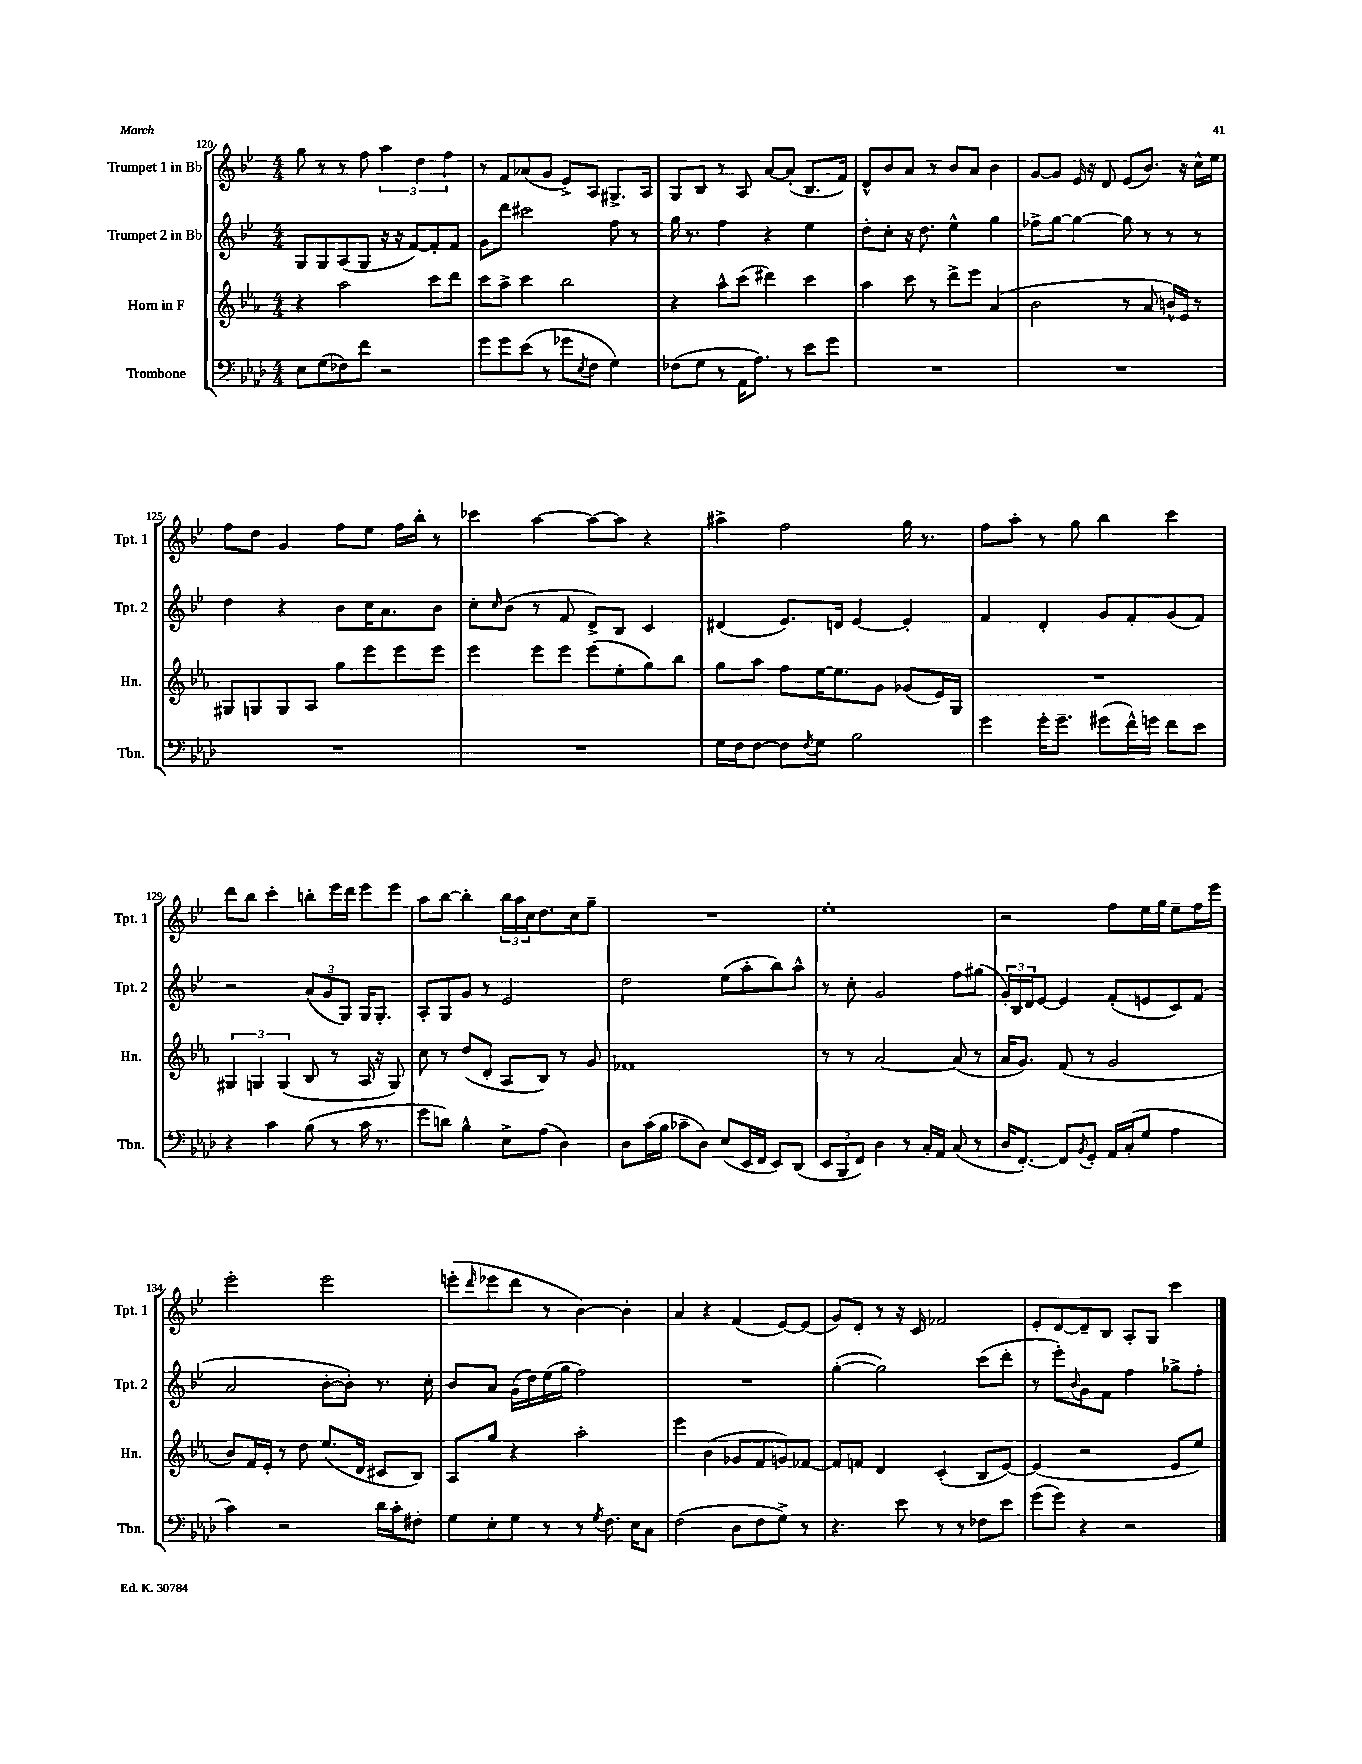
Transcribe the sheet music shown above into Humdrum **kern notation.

**kern	**kern	**kern	**kern
*staff4	*staff3	*staff2	*staff1
*clefF4	*clefG2	*clefG2	*clefG2
*k[b-e-a-d-]	*k[b-e-a-]	*k[b-e-]	*k[b-e-]
*M4/4	*M4/4	*M4/4	*M4/4
8E-	4r	8G	8gg
(8G	.	8G	8r
8F-)	2aa-	(8A	8r
8f	.	8G	8ff
2r	.	16r	6aa
.	.	16r	.
.	.	[8f)	.
.	.	.	6dd
.	8ccc	8f']	.
.	.	.	6ff
.	8ddd	8f	.
=	=	=	=
8g	8ccc	8g	8r
8g	8aa-^	8ddd	8f
(8e-	4ccc	2ccc#	(8a-
8r	.	.	8g
8g-	2bb-	.	8e-^)
8qE-	.	.	.
8F	.	.	8A
4G)	.	8ff	8.G#^
.	.	8r	.
.	.	.	16A
=	=	=	=
(8F-	4r	16gg	8G
.	.	8.r	.
8G	.	.	8B-
8r	8aa-^^	4ff	8r
16AA-	(8ccc	.	8A
8.A-)	.	.	.
.	4ddd#)	4r	[8a
8r	.	.	(8a']
8e-	4ccc	4ee-	8.B-
8g	.	.	.
.	.	.	16f)
=	=	=	=
1r	4aa-	8dd'	8d^^
.	.	8cc'	8b-
.	8ccc	16r	8a
.	.	8.dd	.
.	8r	.	8r
.	8ddd^	4ee-^^	8b-
.	8eee-	.	8a
.	(4a-	4gg	4b-
=	=	=	=
1r	2b-	8ff-^	[8g
.	.	[8gg	8g]
.	.	4gg_	16e-
.	.	.	16r
.	.	.	8d
.	8r	8gg]	(8e-
.	8a-	8r	8.b-)
.	16b^^)	8r	.
.	16e-	.	16r
.	8r	8r	16cc^^
.	.	.	16ee-
=	=	=	=
1r	8G#	4dd	8ff
.	8G	.	8dd
.	8G	4r	4g
.	8A-	.	.
.	8gg	8b-	8ff
.	8eee-	16cc	8ee-
.	.	8.a	.
.	8eee-	.	16ff
.	.	.	16bb-'
.	8eee-	8b-	8r
=	=	=	=
1r	4eee-	8cc'	4ccc-
.	.	16qqcc	.
.	.	(8b-	.
.	8eee-	8r	[4aa
.	8eee-	8f	.
.	(8eee-	8d^)	8aa_
.	8ee-'	8B-	8aa]
.	8gg)	4c	4r
.	8bb-	.	.
=	=	=	=
16G	8gg	(4d#	4aa#^
16F	.	.	.
[8F	8aa-	.	.
8F]	8ff	8.e-)	2ff
8qF	.	.	.
8G	[16ee-	.	.
.	8.ee-]	16d	.
2B-	.	[4e-	.
.	8g	.	.
.	(8g-	4e-']	16gg
.	.	.	8.r
.	16e-)	.	.
.	16G	.	.
=	=	=	=
4g	1r	4f	8ff
.	.	.	8aa'
16g'	.	4d'	8r
8.g~	.	.	.
.	.	.	8gg
(8g#	.	8g	4bb-
16f^^)	.	8f'	.
16g	.	.	.
8f	.	(8g	4ccc
8e-	.	8f)	.
=	=	=	=
4r	6G#	2r	8ddd
.	.	.	8bb-
.	6G	.	.
4c	.	.	4ccc'
.	(6G	.	.
(8B-	8B-	(12a	8bb'
.	.	12g	.
8r	8r	.	16eee-
.	.	12G)	.
.	.	.	16ddd
16c	16A-	16G	8eee-
8.r	16r	8.G'	.
.	8G)	.	8eee-
=	=	=	=
8g	8cc	8A'	8aa
8d)	8r	8G	[8bb-
4B-^^	(8dd	8g	4bb-']
.	8d'	8r	.
8E-^	8A-	2e-	24bb-
.	.	.	24aa
.	.	.	24cc
(8A-	8B-)	.	8.dd
4D-)	8r	.	.
.	.	.	16cc
.	8g	.	8gg~
=	=	=	=
8D-	1f-	2dd	1r
(16c	.	.	.
16B-	.	.	.
8c-~	.	.	.
8D-)	.	.	.
(8E-	.	(8ee-	.
16EE-	.	8aa'	.
16FF	.	.	.
8EE-)	.	8bb-)	.
(8DD-	.	8aa^^	.
=	=	=	=
12EE-	8r	8r	1ee-'
12BBB-	.	.	.
.	8r	8cc'	.
12FF)	.	.	.
4D-	[2a-	2g	.
8r	.	.	.
16C'	.	.	.
16AA-	.	.	.
(8C	(8a-]	8ff	.
8r	8r	(8gg#	.
=	=	=	=
16D-	16a-	24g')	2r
.	.	24B-	.
[8.FF')	8.g)	.	.
.	.	24d	.
.	.	[8e-	.
8FF]	(8f	4e-]	.
8qBB-	.	.	.
8GG'	8r	.	.
16AA-	2g	(8f'	8ff
(16C'	.	.	.
8G	.	8e	16ee-
.	.	.	16gg
4A-	.	8c)	8ee-~
.	.	(8f	16ff
.	.	.	16eee-
=	=	=	=
4c)	8b-)	2a	2eee-'
.	16f	.	.
.	16e-'	.	.
2r	8r	.	.
.	8dd	.	.
.	(8.ee-	[8b-'	2eee-
.	.	8b-'])	.
.	16d	.	.
16d-	8c#	8.r	.
16c'	.	.	.
8F#'	8B-)	.	.
.	.	16cc'	.
=	=	=	=
8G	8A-	8b-	(8eee'
.	.	.	16qqddd
8E-'	8gg	8a	8eee-
8G	4r	(16g	8ddd
.	.	16dd)	.
8r	.	(16ee-	8r
.	.	16gg	.
8r	2aa-'	2ff)	[4b-)
8qG	.	.	.
8.F	.	.	.
.	.	.	4b-']
16E-	.	.	.
8C	.	.	.
=	=	=	=
(2F	4eee-	1r	4a
.	(4b-	.	4r
8D-	8g-	.	(4f
8F	8f	.	.
8G^)	8g)	.	[8e-)
8r	[8f-	.	(8e-]
=	=	=	=
4.r	8f-]	([4gg'	8g)
.	8f	.	8d'
.	4d	2gg])	8r
8e-	.	.	16r
.	.	.	16c
8r	(4c'	.	2f-
8r	.	.	.
8F-	8B-	(8ccc	.
8e-	[8e-)	8ddd'	.
=	=	=	=
(8g	(4e-]	8r	8e-'
8g)	.	8eee-')	[8d
.	.	8qqb-	.
4r	2r	8g	8d~]
.	.	8f	8B-
2r	.	4ff	8A'
.	.	.	8G
.	8e-	8gg-^	4ccc
.	8ee-)	8ff'	.
==	==	==	==
*-	*-	*-	*-
